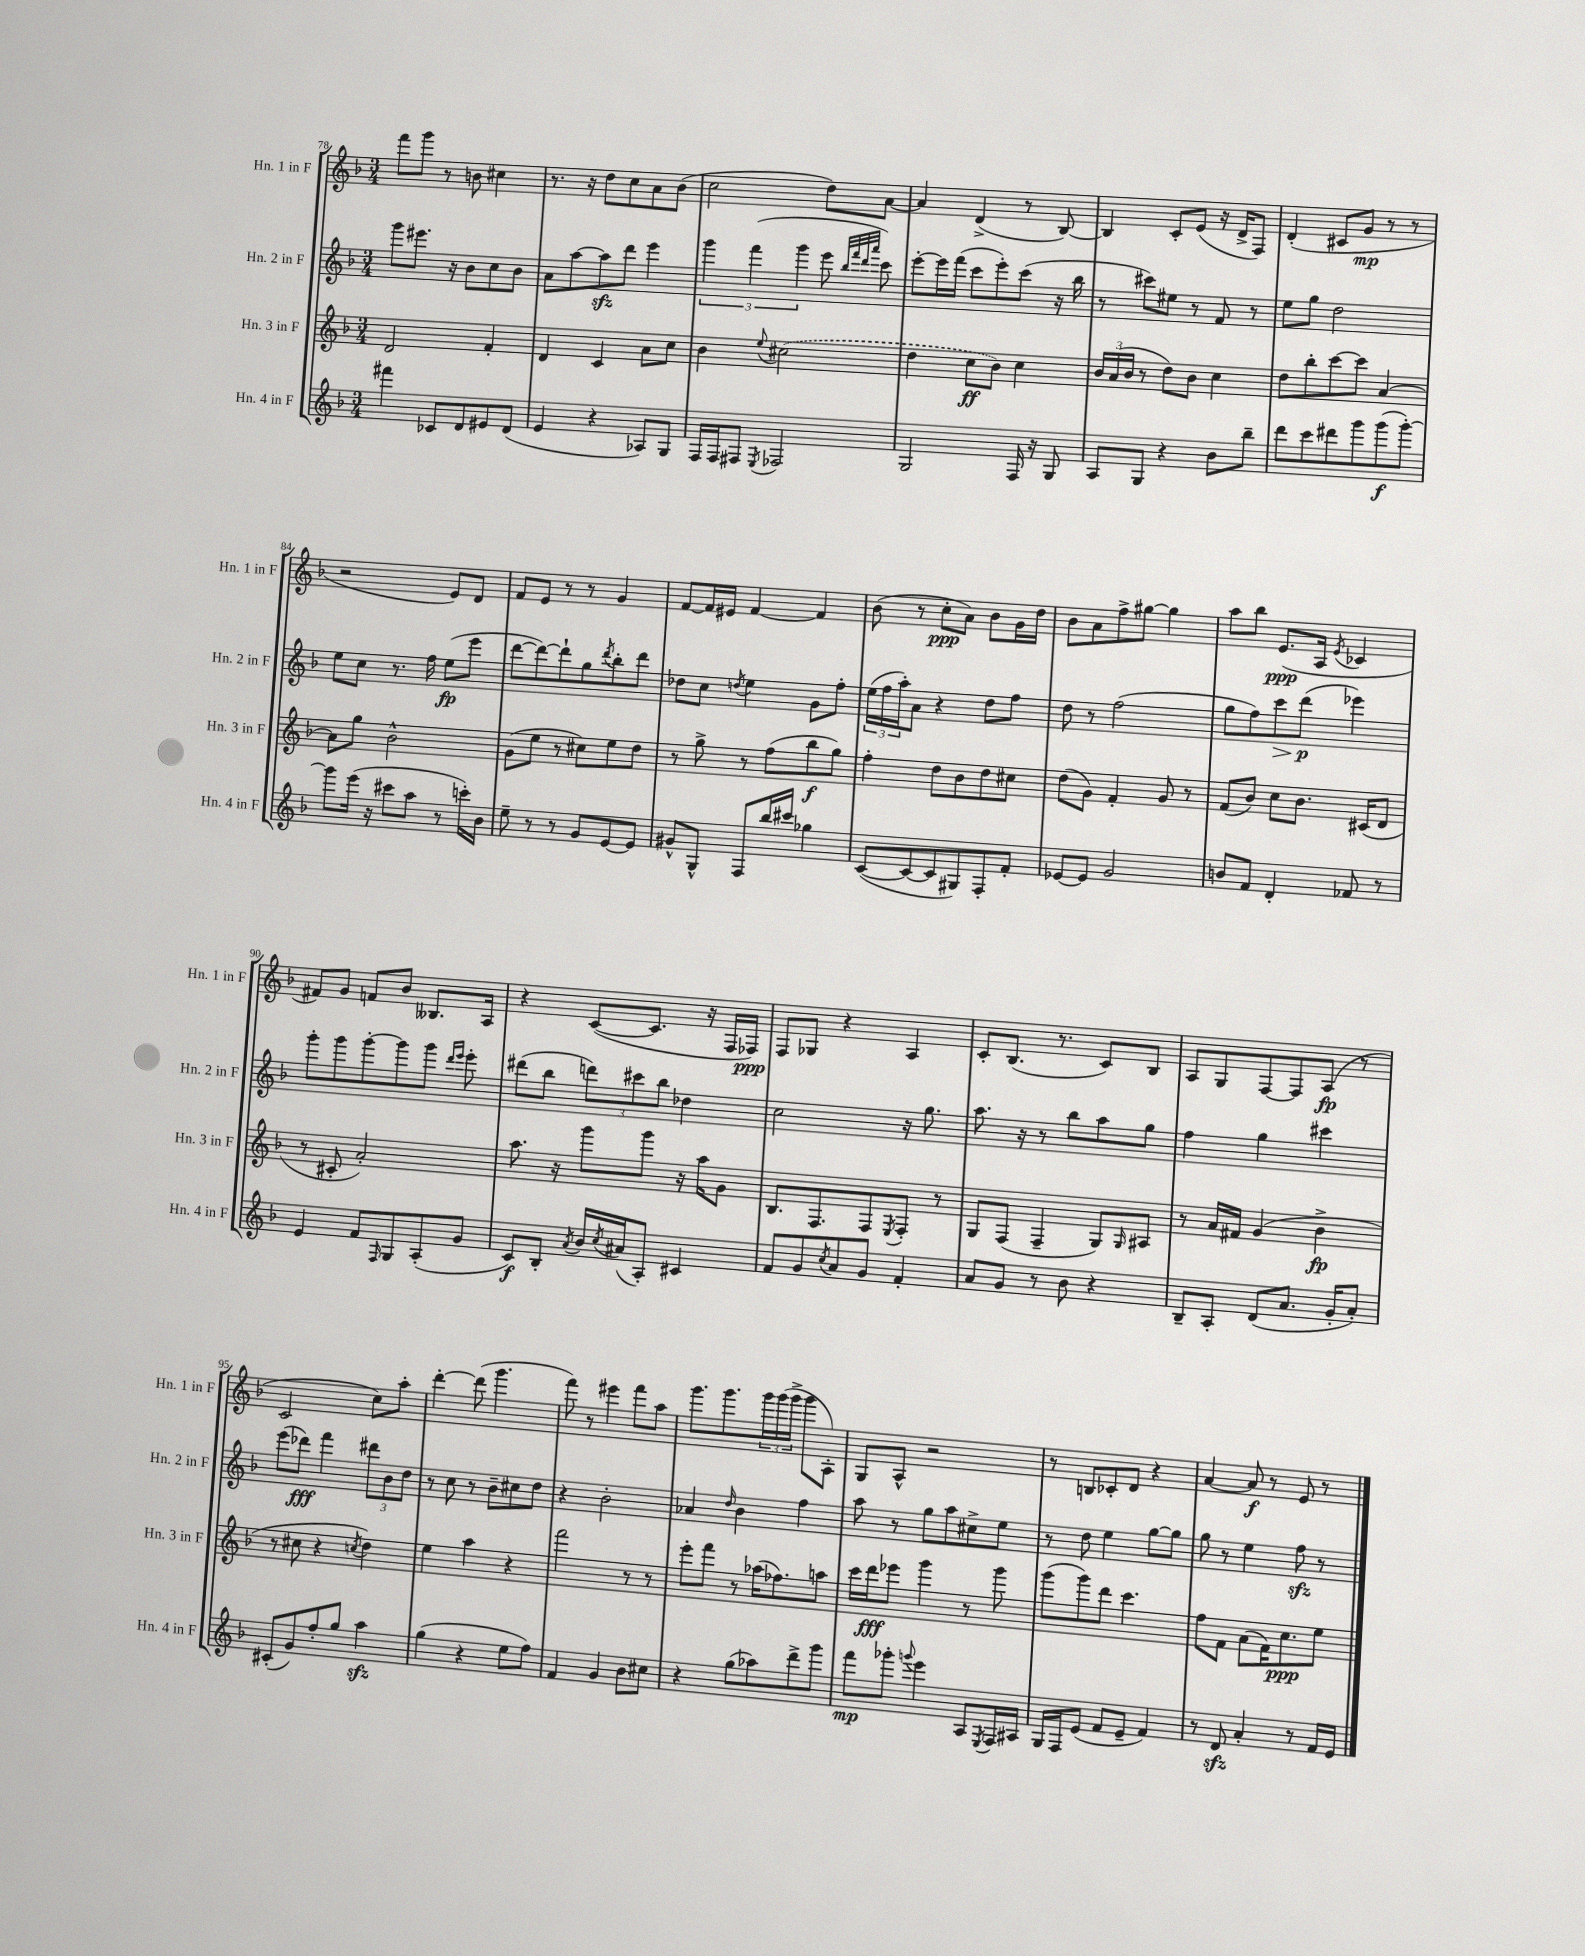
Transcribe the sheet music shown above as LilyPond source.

<<
\new StaffGroup <<
\new Staff = "s0" \with { instrumentName = "Hn. 1 in F" shortInstrumentName = "Hn. 1 in F" } {
    \clef treble \key f \major \numericTimeSignature \time 3/4
    f'''8 g'''8 r8 b'8 cis''4 |
    r8. r16 d''8 c''8 a'8 bes'8( |
    c''2 d''8) a'8~ |
    a'4 d'4->( r8 bes8~) |
    bes4 c'8-. e'8( r16 d'16-> f8) |
    d'4-.( cis'8 g'8\mp r8 r8 |
    r2 e'8) d'8 |
    f'8 e'8 r8 r8 g'4 |
    f'8~ f'16 eis'16 f'4~ f'4 |
    bes'8( r8 c''8-.\ppp a'8) bes'8 g'16 d''16 |
    bes'8 a'8 f''8-> gis''8~ gis''4 |
    a''8 bes''8 e'8.\ppp( a16 \acciaccatura { e'8 } ces'4 |
    fis'8) g'8 f'8 bes'8 beses8. a16 |
    r4 c'8~( c'8. r16 f16 fes16\ppp) |
    f8 ges8 r4 a4 |
    c'8-. bes8.( r8. c'8) bes8 |
    a8 g8 f8~ f8 a8\fp( r8 |
    c'2 c''8) a''8-. |
    d'''4~-. d'''8( g'''4. |
    f'''8) r8 eis'''4 f'''8 a''8 |
    g'''8. g'''8. \tuplet 3/2 { g'''16 g'''16( g'''16-> } g'''8 a8-.) |
    g8 a8-^ r2 |
    r8 b8 ces'8-. d'8 r4 |
    a'4~ a'8\f r8 e'8 r8 \bar "|." |
}
\new Staff = "s1" \with { instrumentName = "Hn. 2 in F" shortInstrumentName = "Hn. 2 in F" } {
    \clef treble \key f \major \numericTimeSignature \time 3/4
    g'''8 eis'''8. r16 bes'8 c''8 bes'8 |
    a'8 a''8~ a''8\sfz d'''8 e'''4 |
    \tuplet 3/2 { g'''4 f'''4( g'''4 } e'''8 \grace { bes''32 f'''32 d'''32 a'''32 } c'''8) |
    e'''8~-. e'''16 f'''16( c'''8 e'''8-.) c'''8( r16 bes''16 |
    r8 cis'''8) eis''8 r8 f'8 r8 |
    e''8 g''8 d''2 |
    e''8 c''8 r8. f''16 e''8\fp( e'''8 |
    d'''8~ d'''8~) d'''8-! g''8 \acciaccatura { d'''8 } bes''8-. d'''8 |
    des''8 c''8 \acciaccatura { d''8 } e''4 g'8 f''8-. |
    \tuplet 3/2 { e''16( f''16 a''16-.) } a'8 r4 d''8 f''8 |
    d''8 r8 f''2( |
    g''8 f''8) c'''8\> d'''8\p\!( ees'''4) |
    g'''8-. g'''8 g'''8~-. g'''8 g'''8 \grace { d'''16 e'''16 } e'''8-. |
    dis'''8( bes''8 \tuplet 3/2 { d'''8) cis'''8 bes''8 } des''4 |
    c''2 r16 g''8. |
    a''8. r16 r8 bes''8 a''8 g''8 |
    f''4 g''4 cis'''4 |
    e'''8( des'''8\fff) f'''4 \tuplet 3/2 { dis'''8 bes'8 d''8 } |
    r8 c''8 r8 bes'8-- cis''8 d''8 |
    r4 bes'2-. |
    aes'4 \grace { d''16 } bes'4 f''4 |
    a''8 r8 g''8 a''8 cis''8-> e''8 |
    r8 d''8 e''4 g''8~ g''8 |
    g''8 r8 e''4 f''8\sfz r8 \bar "|." |
}
\new Staff = "s2" \with { instrumentName = "Hn. 3 in F" shortInstrumentName = "Hn. 3 in F" } {
    \clef treble \key f \major \numericTimeSignature \time 3/4
    d'2 f'4-. |
    d'4 c'4 a'8 c''8 |
    bes'4 \appoggiatura { e''8 } \once \slurDashed cis''2( |
    d''4 c''8\ff bes'8) c''4 |
    \tuplet 3/2 { bes'16 a'16( bes'16 } r8 d''8) bes'8 c''4 |
    d''8 bes''8-. c'''8~ c'''8 a'4~ |
    a'8 g''8 bes'2-^ |
    g'8( e''8 r8 cis''8) e''8 d''8 |
    r8 g''8-> r8 f''8( bes''8\f g''8) |
    f''4-. d''8 bes'8 d''8 cis''8 |
    d''8( g'8) f'4-. g'8 r8 |
    f'8( bes'8) c''8 bes'8. cis'16( d'8 |
    r8 cis'8-. a'2-.) |
    a''8. r16 g'''8 g'''8 r16 a''16 g'8 |
    bes8. f8. f8 \acciaccatura { e8 } f8-. r8 |
    g8 f8( f4-- g8) \grace { g16 } ais8 |
    r8 a'16 fis'16 g'4( bes'4->\fp |
    r8 cis''8 r4 \acciaccatura { c''8 } d''4) |
    e''4 a''4 r4 |
    f'''2 r8 r8 |
    e'''8-. f'''8 r8 aes''16( fes''8.) a''8 |
    c'''16 d'''16\fff ees'''8 g'''4 r8 g'''8 |
    g'''8( g'''8) d'''8 c'''4. |
    f''8 f'8 a'8( f'16) c''8.\ppp e''8 \bar "|." |
}
\new Staff = "s3" \with { instrumentName = "Hn. 4 in F" shortInstrumentName = "Hn. 4 in F" } {
    \clef treble \key f \major \numericTimeSignature \time 3/4
    fis'''4 ces'8 d'8 eis'8 d'8( |
    e'4 r4 aes8) g8 |
    f16 f16 fis8 \acciaccatura { e8 } fes2 |
    g2 f16 r16 g8 |
    a8 g8 r4 bes'8 bes''8-- |
    d'''8 c'''8 dis'''8 g'''8 g'''8\f( g'''8~-.) |
    g'''8 e'''16( r16 cis'''8 a''8 r8 c'''16-.) bes'16 |
    e''8-- r8 r8 g'8 e'8~ e'8 |
    gis'8-^ g8-^ f8 bes''16 cis'''16 ges''4 |
    c'8~( c'8~ c'8 gis8) f8-. f'8-. |
    ees'8~ ees'8 g'2 |
    b'8 f'8 d'4-. fes'8 r8 |
    e'4 f'8 \grace { f16 } g8 a8-.( g'8 |
    c'8\f) bes8-. \acciaccatura { a'8 } bes'16 \acciaccatura { c''8 } ais'16( a8-.) cis'4 |
    f'8 g'8 \acciaccatura { c''8 } a'8 g'8 f'4-. |
    a'8 g'8 r8 bes'8 r4 |
    bes8-- a8-. d'8( a'8. g'16-. a'8-.) |
    cis'8-.( g'8) f''8-. g''8 a''4\sfz |
    g''4( r4 e''8 f''8) |
    f'4 g'4 bes'8 cis''8 |
    r4 g''8( aes''8) d'''8-> g'''8 |
    f'''8\mp ges'''8-. \appoggiatura { g'''8 } e'''4 a8 \acciaccatura { e8 } f16 ais16 |
    g16 f16 e'8( f'8 e'8-- f'4) |
    r8 d'8\sfz a'4-. r8 f'16 e'16 \bar "|." |
}
>>
>>
\layout { \context { \Score currentBarNumber = #78 } }
